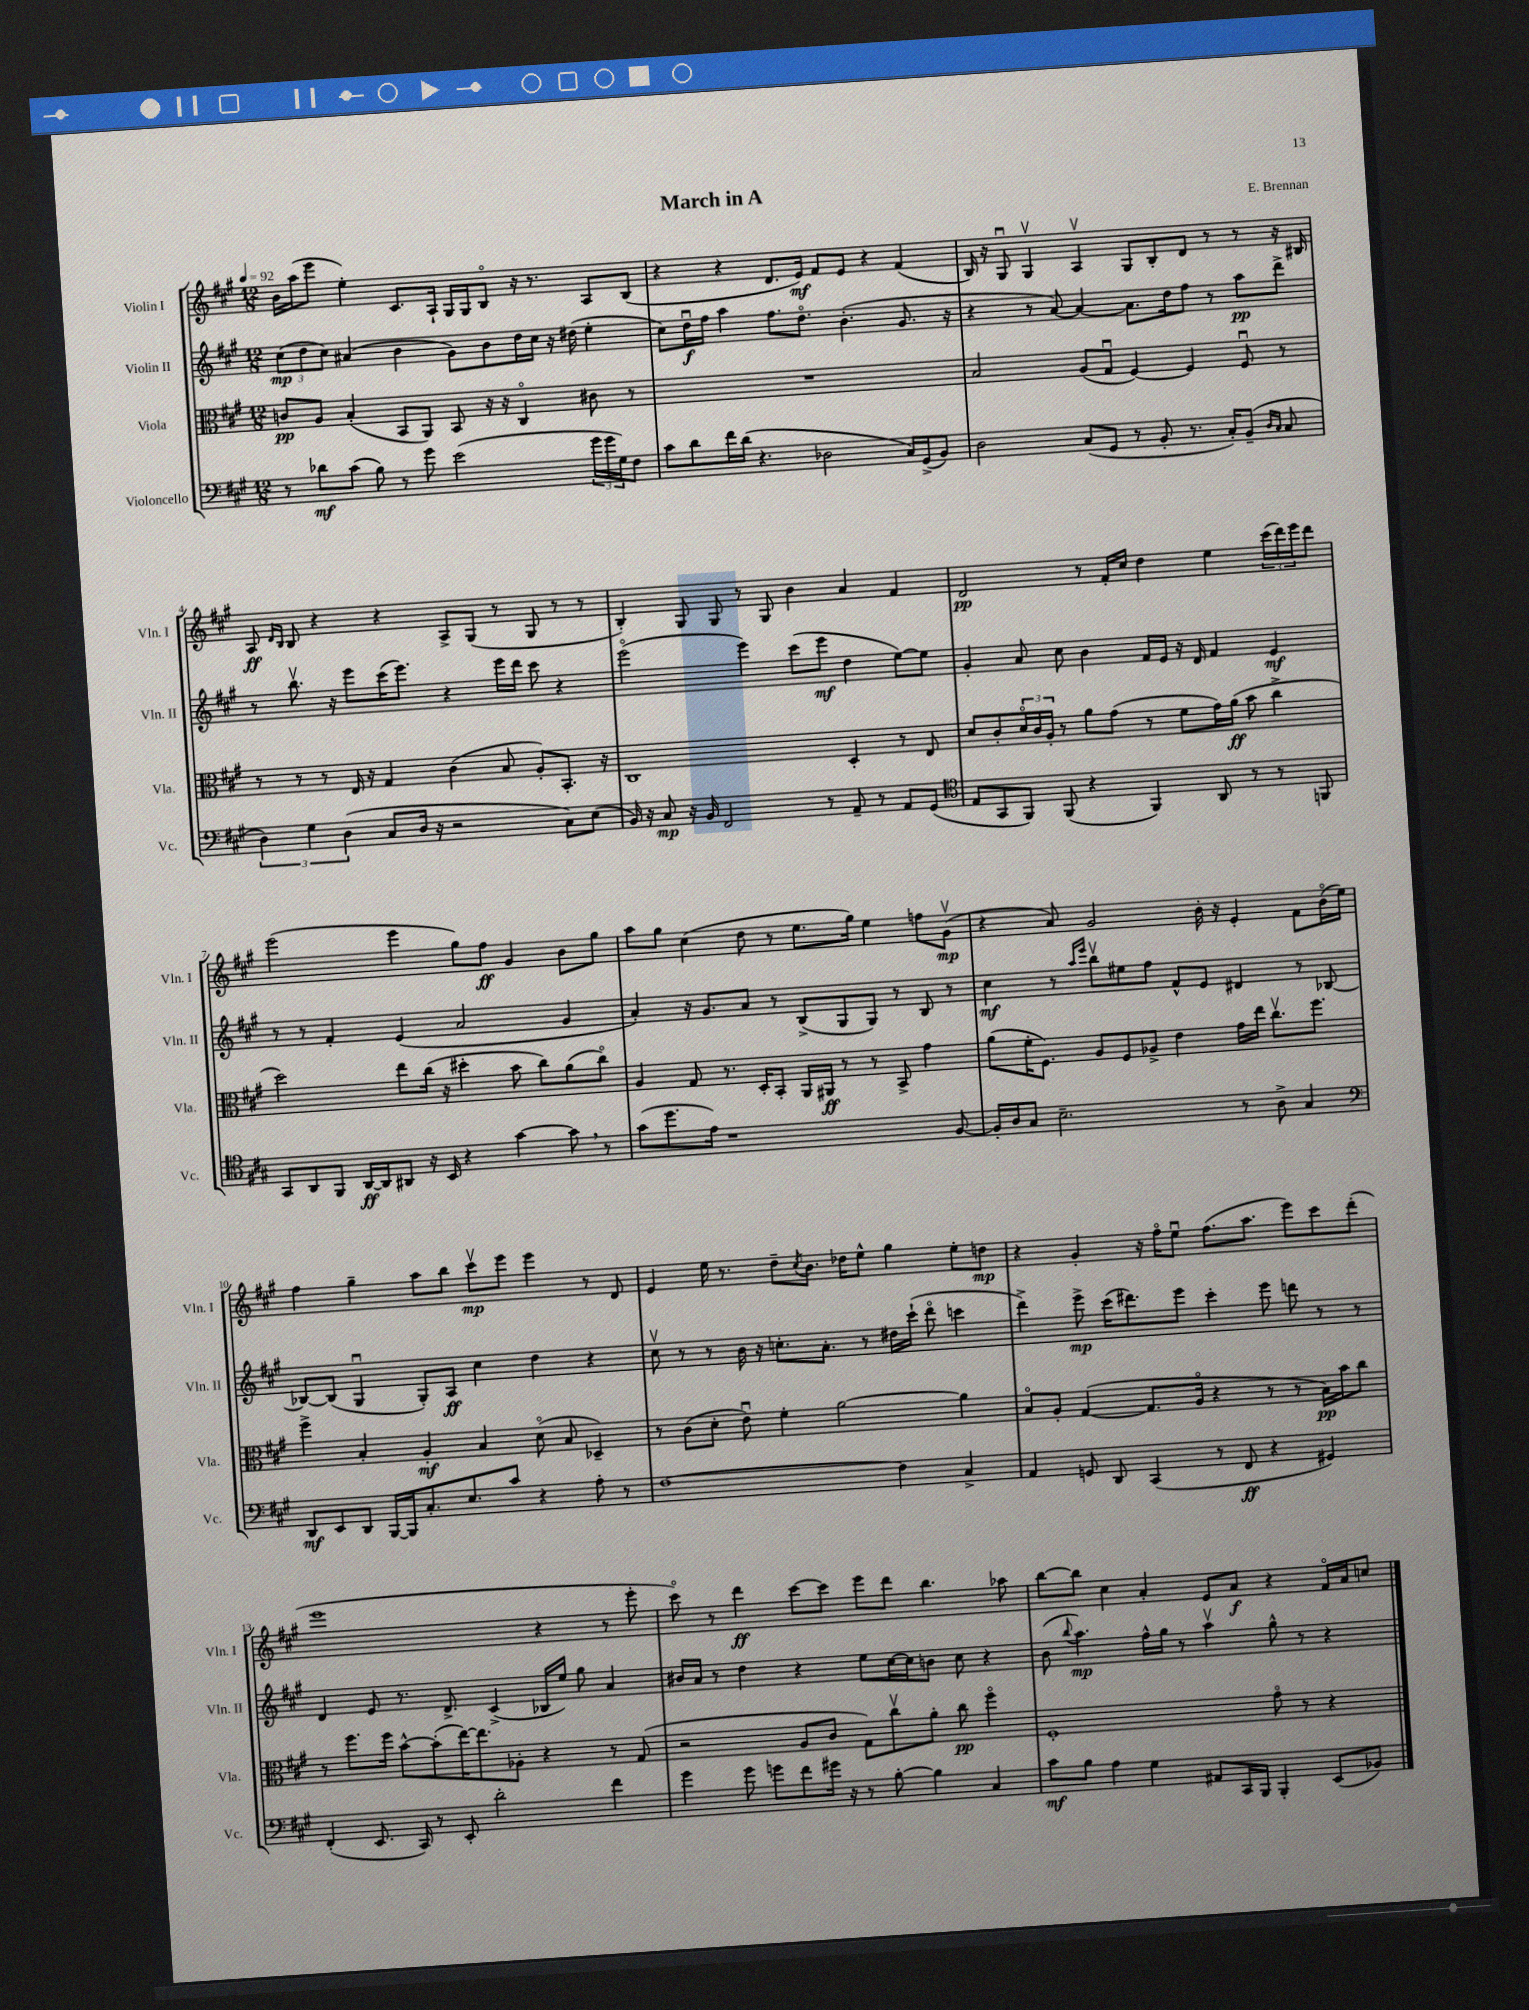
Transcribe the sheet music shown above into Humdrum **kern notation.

**kern	**dynam	**kern	**dynam	**kern	**dynam	**kern	**dynam
*part4	*part4	*part3	*part3	*part2	*part2	*part1	*part1
*staff4	*staff4	*staff3	*staff3	*staff2	*staff2	*staff1	*staff1
*I"Violoncello	*	*I"Viola	*	*I"Violin II	*	*I"Violin I	*
*I'Vc.	*	*I'Vla.	*	*I'Vln. II	*	*I'Vln. I	*
*clefF4	*	*clefC3	*	*clefG2	*	*clefG2	*
*k[f#c#g#]	*	*k[f#c#g#]	*	*k[f#c#g#]	*	*k[f#c#g#]	*
*M12/8	*	*M12/8	*	*M12/8	*	*M12/8	*
*MM92	*	*MM92	*	*MM92	*	*MM92	*
=1	=1	=1	=1	=1	=1	=1	=1
8r	.	8cn/L	pp	(12cc#\L	mp	16b\LL	.
.	.	.	.	.	.	(16aa\J	.
.	.	.	.	12dd\	.	.	.
8d-X\L	mf	8A/J	.	.	.	8eee\J	.
.	.	.	.	12cc#\J)	.	.	.
(8c#\J	.	(4B'/	.	(4a#X/	.	4ee'\)	.
8B\)	.	.	.	.	.	.	.
8r	.	8BB/L	.	4b\	.	8.c#/L	.
8g#\	.	8AA/J)	.	.	.	.	.
.	.	.	.	.	.	16A`/Jk	.
(2e\	.	8BB/	.	8g#\L)	.	16G#/LL	.
.	.	.	.	.	.	16G#/J	.
.	.	16r	.	8b\	.	8B/J	.
.	.	16r	.	.	.	.	.
.	.	4C#/	.	16dd\L	.	16r	.
.	.	.	.	16cc#\JJ	.	8.r	.
.	.	.	.	16r	.	.	.
.	.	.	.	(16dd#X\	.	.	.
24g#\LL	.	8c#X\	.	4ee'\	.	8A/L	.
24g#\	.	.	.	.	.	.	.
24G#\J)	.	.	.	.	.	.	.
8F#\J	.	8r	.	.	.	(8B/J	.
=2	=2	=2	=2	=2	=2	=2	=2
8c#\L	.	1.r	.	8cc#\L)	.	4r	.
8d\	.	.	.	16ddu\L	f	.	.
.	.	.	.	16ff#\JJ	.	.	.
16f#\L	.	.	.	4aa\	.	4r	.
(16d\JJ	.	.	.	.	.	.	.
4.r	.	.	.	.	.	.	.
.	.	.	.	8.ff#\L	.	8.d/L	.
.	.	.	.	8.dd\J	.	16e/Jk)	mf
2D-X\	.	.	.	.	.	8f#/L	.
.	.	.	.	(4.b'\	.	8e/J	.
.	.	.	.	.	.	4r	.
16C#/LL)	.	.	.	8.g#/	.	(4f#/	.
(16GG#^/J	.	.	.	.	.	.	.
8BB/J)	.	.	.	.	.	.	.
.	.	.	.	16r	.	.	.
=3	=3	=3	=3	=3	=3	=3	=3
2D\	.	2B/	.	4r	.	16B/)	.
.	.	.	.	.	.	16r	.
.	.	.	.	.	.	8G#u/	.
.	.	.	.	8r	.	4G#v/	.
.	.	.	.	[8a/)	.	.	.
(8C#/L	.	(8A/L	.	4a/_	.	4Av/	.
8GG#/J	.	8G#u/J	.	.	.	.	.
8r	.	[4F#/)	.	8.a\L]	.	8G#/L	.
8BB'/	.	.	.	.	.	8B'/	.
.	.	.	.	16dd\k	.	.	.
8.r	.	4F#/]	.	8ff#\J	.	8d/J	.
.	.	.	.	8r	.	8r	.
16C#'/KL)	.	.	.	.	.	.	.
(8BB~/J	.	8F#u/	.	8aa\L	pp	8r	.
16qqD/LL	.	.	.	.	.	.	.
16qqC#/JJ	.	.	.	.	.	.	.
8C#/	.	8r	.	8ddd^\J	.	16r	.
.	.	.	.	.	.	16B#X/	.
!!LO:LB:g=z
=4	=4	=4	=4	=4	=4	=4	=4
6D\)	.	8r	.	8r	.	8A/	ff
.	.	.	.	.	.	16qqd/LL	.
.	.	.	.	.	.	16qqB/JJ	.
.	.	8r	.	8.bbv\	.	8B/	.
6G#\	.	.	.	.	.	.	.
.	.	8r	.	.	.	4r	.
.	.	.	.	16r	.	.	.
(6D\	.	.	.	.	.	.	.
.	.	16E/	.	8eee\L	.	.	.
.	.	16r	.	.	.	.	.
8C#/L	.	4G#/	.	(16ccc#\K	.	4r	.
.	.	.	.	8.eee\J)	.	.	.
16D/Jk	.	.	.	.	.	.	.
16r	.	.	.	.	.	.	.
2r	.	(4c#\	.	4r	.	8A^/L	.
.	.	.	.	.	.	(8G#/J	.
.	.	8B/	.	16eee\LL	.	8r	.
.	.	.	.	16ddd\JJ	.	.	.
.	.	8A'/L)	.	8ccc#\	.	8G#/	.
8C#\L)	.	8.BB'/J	.	4r	.	8r	.
(8E\J	.	.	.	.	.	8r	.
.	.	16r	.	.	.	.	.
=5	=5	=5	=5	=5	=5	=5	=5
16BB/)	.	1C#	.	(2eee\	.	4B'/)	.
16r	.	.	.	.	.	.	.
8C#/	mp	.	.	.	.	.	.
16r	.	.	.	.	.	8G#/	.
16BB/	.	.	.	.	.	.	.
2FF#/	.	.	.	.	.	8G#/	.
.	.	.	.	4eee\)	.	8r	.
.	.	.	.	.	.	8G#/	.
.	.	.	.	(8ccc#\L	.	4b\	.
8r	.	.	.	8eee\J	mf	.	.
8AA~/	.	4D'/	.	4dd\	.	4a/	.
8r	.	.	.	.	.	.	.
8AA/L	.	8r	.	[8ee\L)	.	4f#/	.
(8GG#/J	.	8E/	.	8ee\J]	.	.	.
=6	=6	=6	=6	=6	=6	=6	=6
*clefC4	*	*	*	*	*	*	*
8E/L	.	8d/L	.	4g#'/	.	2d/	pp
8GG#/	.	8c#'/	.	.	.	.	.
8FF#/J)	.	24d/L	.	8a/	.	.	.
.	.	24c#/	.	.	.	.	.
.	.	24A'/JJ	.	.	.	.	.
(8FF#/	.	8r	.	8cc#\	.	.	.
4r	.	8a\L	.	4b\	.	8r	.
.	.	(8g#\J	.	.	.	16f#'/LL	.
.	.	.	.	.	.	16cc#/JJ	.
4FF#/)	.	8r	.	16f#/LL	.	4dd\	.
.	.	.	.	16e/JJ	.	.	.
.	.	8f#\L	.	16r	.	.	.
.	.	.	.	16d/	.	.	.
8AA/	.	16g#\L)	.	4f#/	.	4ee\	.
.	.	(16a\JJ	ff	.	.	.	.
8r	.	8b\	.	.	.	.	.
8r	.	4cc#^\	.	4e/	mf	(24ccc#\LL	.
.	.	.	.	.	.	24ddd\)	.
.	.	.	.	.	.	24eee\J	.
8FFn/	.	.	.	.	.	8ddd\J	.
!!LO:LB:g=z
=7	=7	=7	=7	=7	=7	=7	=7
8GG#/L	.	2dd\)	.	8r	.	(2eee\	.
8AA/	.	.	.	8r	.	.	.
8FF#/J	.	.	.	4f#'/	.	.	.
[16AA/LL	ff	.	.	.	.	.	.
16AA/J]	.	.	.	.	.	.	.
8AA#X/J	.	8ee\L	.	(4e/	.	4eee\	.
16r	.	(16cc#\Jk	.	.	.	.	.
16BB/	.	16r	.	.	.	.	.
4r	.	4dd#X'\	.	2a/	.	8gg#\L)	.
.	.	.	.	.	.	8ff#\J	ff
[4g#\	.	8b\	.	.	.	4g#/	.
.	.	8cc#\L)	.	.	.	.	.
8g#,\]	.	(8a\	.	4g#/	.	8b\L	.
8r	.	8cc#\J)	.	.	.	8gg#\J	.
=8	=8	=8	=8	=8	=8	=8	=8
(8g#\L	.	4A/	.	4a'/)	.	8aa\L	.
8.dd\	.	.	.	.	.	8gg#\J	.
.	.	8G#/	.	16r	.	(4cc#\	.
16e\Jk)	.	.	.	8.g#/L	.	.	.
1r	.	8.r	.	.	.	.	.
.	.	.	.	8a/J	.	8dd\	.
.	.	16D'/KL	.	.	.	.	.
.	.	8BB'/J	.	8r	.	8r	.
.	.	16AA/LL	.	(8B^/L	.	8.ee\L	.
.	.	16AA#X/JJ	ff	.	.	.	.
.	.	8r	.	8G#/	.	.	.
.	.	.	.	.	.	16gg#\Jk)	.
.	.	8r	.	8G#/J)	.	4ee\	.
.	.	8BB^/	.	8r	.	.	.
.	.	4g#\	.	8B/	.	8ffn\L	.
[8F#/	.	.	.	8r	.	(8g#v\J	mp
=9	=9	=9	=9	=9	=9	=9	=9
16F#'/LL]	.	(8a\L	.	4cc#\	mf	4r	.
16A/J	.	.	.	.	.	.	.
8G#/J	.	16f#'\K	.	.	.	.	.
.	.	8.F#\J)	.	.	.	.	.
2.B~\	.	.	.	8r	.	8a/)	.
.	.	.	.	16qqaa/LL	.	.	.
.	.	.	.	16qqeee/JJ	.	.	.
.	.	8A/L	.	8bbv\L	.	2g#/	.
.	.	8F#/	.	8ee#X\	.	.	.
.	.	8A-X^/J	.	8ff#\J	.	.	.
.	.	4e\	.	8f#^^/L	.	.	.
.	.	.	.	8e/J	.	16b'\	.
.	.	.	.	.	.	16r	.
8r	.	16g#\LL	.	4d#X/	.	4e'/	.
.	.	16ee\JJ	.	.	.	.	.
8A^\	.	8.cc#v\L	.	.	.	.	.
4G#/	.	.	.	8r	.	8f#\L	.
.	.	8.ff#\J	.	.	.	.	.
.	.	.	.	[8B-X/	.	(16b\L	.
.	.	.	.	.	.	16ee\JJ)	.
!!LO:LB:g=z
=10	=10	=10	=10	=10	=10	=10	=10
*clefF4	*	*	*	*	*	*	*
8DD/L	mf	4ff#^\	.	8B-X/L_	.	4ff#\	.
8EE/	.	.	.	(8B-/J]	.	.	.
8DD/J	.	4B'/	.	4G#u/	.	4gg#~\	.
[16BBB/LL	.	.	.	.	.	.	.
16BBB/J]	.	.	.	.	.	.	.
8.C#'/	.	4A'/	mf	8G#'/L)	.	8aa\L	.
.	.	.	.	8A/J	ff	8bb\J	.
8.E/	.	.	.	.	.	.	.
.	.	4B/	.	4cc#\	.	8ccc#v\L	mp
8c#/J	.	.	.	.	.	8eee\J	.
4r	.	(8d\	.	4dd\	.	4eee\	.
.	.	8B/	.	.	.	.	.
8A'\	.	4D-X~/)	.	4r	.	8r	.
8r	.	.	.	.	.	8d/	.
=11	=11	=11	=11	=11	=11	=11	=11
[1F#	.	8r	.	8cc#v\	.	4e/	.
.	.	(8c#\L	.	8r	.	.	.
.	.	8d'\J	.	8r	.	16ee\	.
.	.	.	.	.	.	8.r	.
.	.	8eu\)	.	16b\	.	.	.
.	.	.	.	16r	.	.	.
.	.	4f#'\	.	8.ccn'\L	.	8dd~\L	.
.	.	.	.	.	.	8qcc#/	.
.	.	.	.	.	.	8.b\J	.
.	.	.	.	8.a'\J	.	.	.
.	.	[2a\	.	.	.	.	.
.	.	.	.	.	.	16dd-X\KL	.
.	.	.	.	8r	.	8ee^^\J	.
4F#\]	.	.	.	16dd#X\LL	.	4gg#\	.
.	.	.	.	(16ccc#`\JJ	.	.	.
.	.	.	.	8ddd\	.	.	.
4C#^/	.	4a\]	.	4cccn\	.	8ee'\L	.
.	.	.	.	.	.	8ddn\J	mp
=12	=12	=12	=12	=12	=12	=12	=12
4AA/	.	8B/L	.	4ddd^\)	.	4r	.
.	.	8A'/J	.	.	.	.	.
8GGn/	.	([4G#/	.	8eee^\	mp	4g#'/	.
8DD/	.	.	.	(16ccc#\KL	.	.	.
.	.	.	.	8.ddd#X\)	.	.	.
(4CC#/	.	8.G#/L]	.	.	.	16r	.
.	.	.	.	.	.	16ff#\KL	.
.	.	.	.	8eee\J	.	8eeu\J	.
.	.	16A/Jk	.	.	.	.	.
8r	.	4r	.	4ccc#'\	.	(8.ff#\L	.
8FF#/	ff	.	.	.	.	.	.
.	.	.	.	.	.	8.aa\J	.
4r	.	8r	.	8eee\	.	.	.
.	.	8r	.	8dddn\	.	8eee\L)	.
4GG#X/)	.	16B\LL)	pp	8r	.	8ccc#\	.
.	.	16b\J	.	.	.	.	.
.	.	8cc#\J	.	8r	.	(8ddd'\J	.
!!LO:LB:g=z
=13	=13	=13	=13	=13	=13	=13	=13
(4FF#'/	.	8r	.	4d/	.	1eee	.
.	.	8.ff#\L	.	.	.	.	.
8.EE/	.	.	.	8e/	.	.	.
.	.	16ff#\Jk	.	.	.	.	.
.	.	[8b^^\L	.	8.r	.	.	.
16CC#/)	.	.	.	.	.	.	.
8r	.	(8b'\]	.	.	.	.	.
.	.	.	.	8.d^/	.	.	.
8EE'/	.	[16ee\K)	.	.	.	.	.
.	.	8.ee\]	.	.	.	.	.
2d'\	.	.	.	(4c#^/	.	.	.
.	.	8A-X'\J	.	.	.	.	.
.	.	4r	.	16B-X/LL	.	4r	.
.	.	.	.	16ee/JJ)	.	.	.
.	.	.	.	8gg#\	.	.	.
4f#\	.	8r	.	4a/	.	8r	.
.	.	(8G#/	.	.	.	8eee'\	.
=14	=14	=14	=14	=14	=14	=14	=14
4g#\	.	2r	.	16b#X/LL	.	8ccc#\)	.
.	.	.	.	16a/JJ	.	.	.
.	.	.	.	8r	.	8r	.
8g#\	.	.	.	4dd\	.	4ddd\	ff
8gn\L	.	.	.	.	.	.	.
8f#\	.	8A/L	.	4r	.	[8ccc#\L	.
16g#X\Jk	.	8c#/J	.	.	.	8ccc#\J]	.
16r	.	.	.	.	.	.	.
8r	.	8G#\L)	.	8ee\L	.	8eee\L	.
[8B'\	.	8cc#v\	.	[16cc#\L	.	8ddd\J	.
.	.	.	.	16cc#\J]	.	.	.
4B\]	.	8a'\J	.	8bn\J	.	4.bb\	.
.	.	8cc#\	pp	8cc#\	.	.	.
4C#/	.	4ff#\	.	4r	.	.	.
.	.	.	.	.	.	8aa-X\	.
=15	=15	=15	=15	=15	=15	=15	=15
8c#\L	mf	1F#'	.	(8b\	.	[8bb\L	.
.	.	.	.	8qqbb/	.	.	.
8B\J	.	.	.	4.aa\)	mp	8bb\J]	.
4A\	.	.	.	.	.	4cc#\	.
4G#\	.	.	.	16ff#^^\LL	.	4a'/	.
.	.	.	.	16gg#\JJ	.	.	.
.	.	.	.	8r	.	.	.
8AA#X/L	.	.	.	4aav\	.	8e/L	.
16CC#/L	.	.	.	.	.	8a/J	f
16BBB/JJ	.	.	.	.	.	.	.
4BBB'/	.	8g#\	.	8gg#^^\	.	4r	.
.	.	8r	.	8r	.	.	.
(8EE/L	.	4r	.	4r	.	16f#/LL	.
.	.	.	.	.	.	16a/J	.
8BB-X/J)	.	.	.	.	.	8ccn/J	.
==	==	==	==	==	==	==	==
*-	*-	*-	*-	*-	*-	*-	*-
